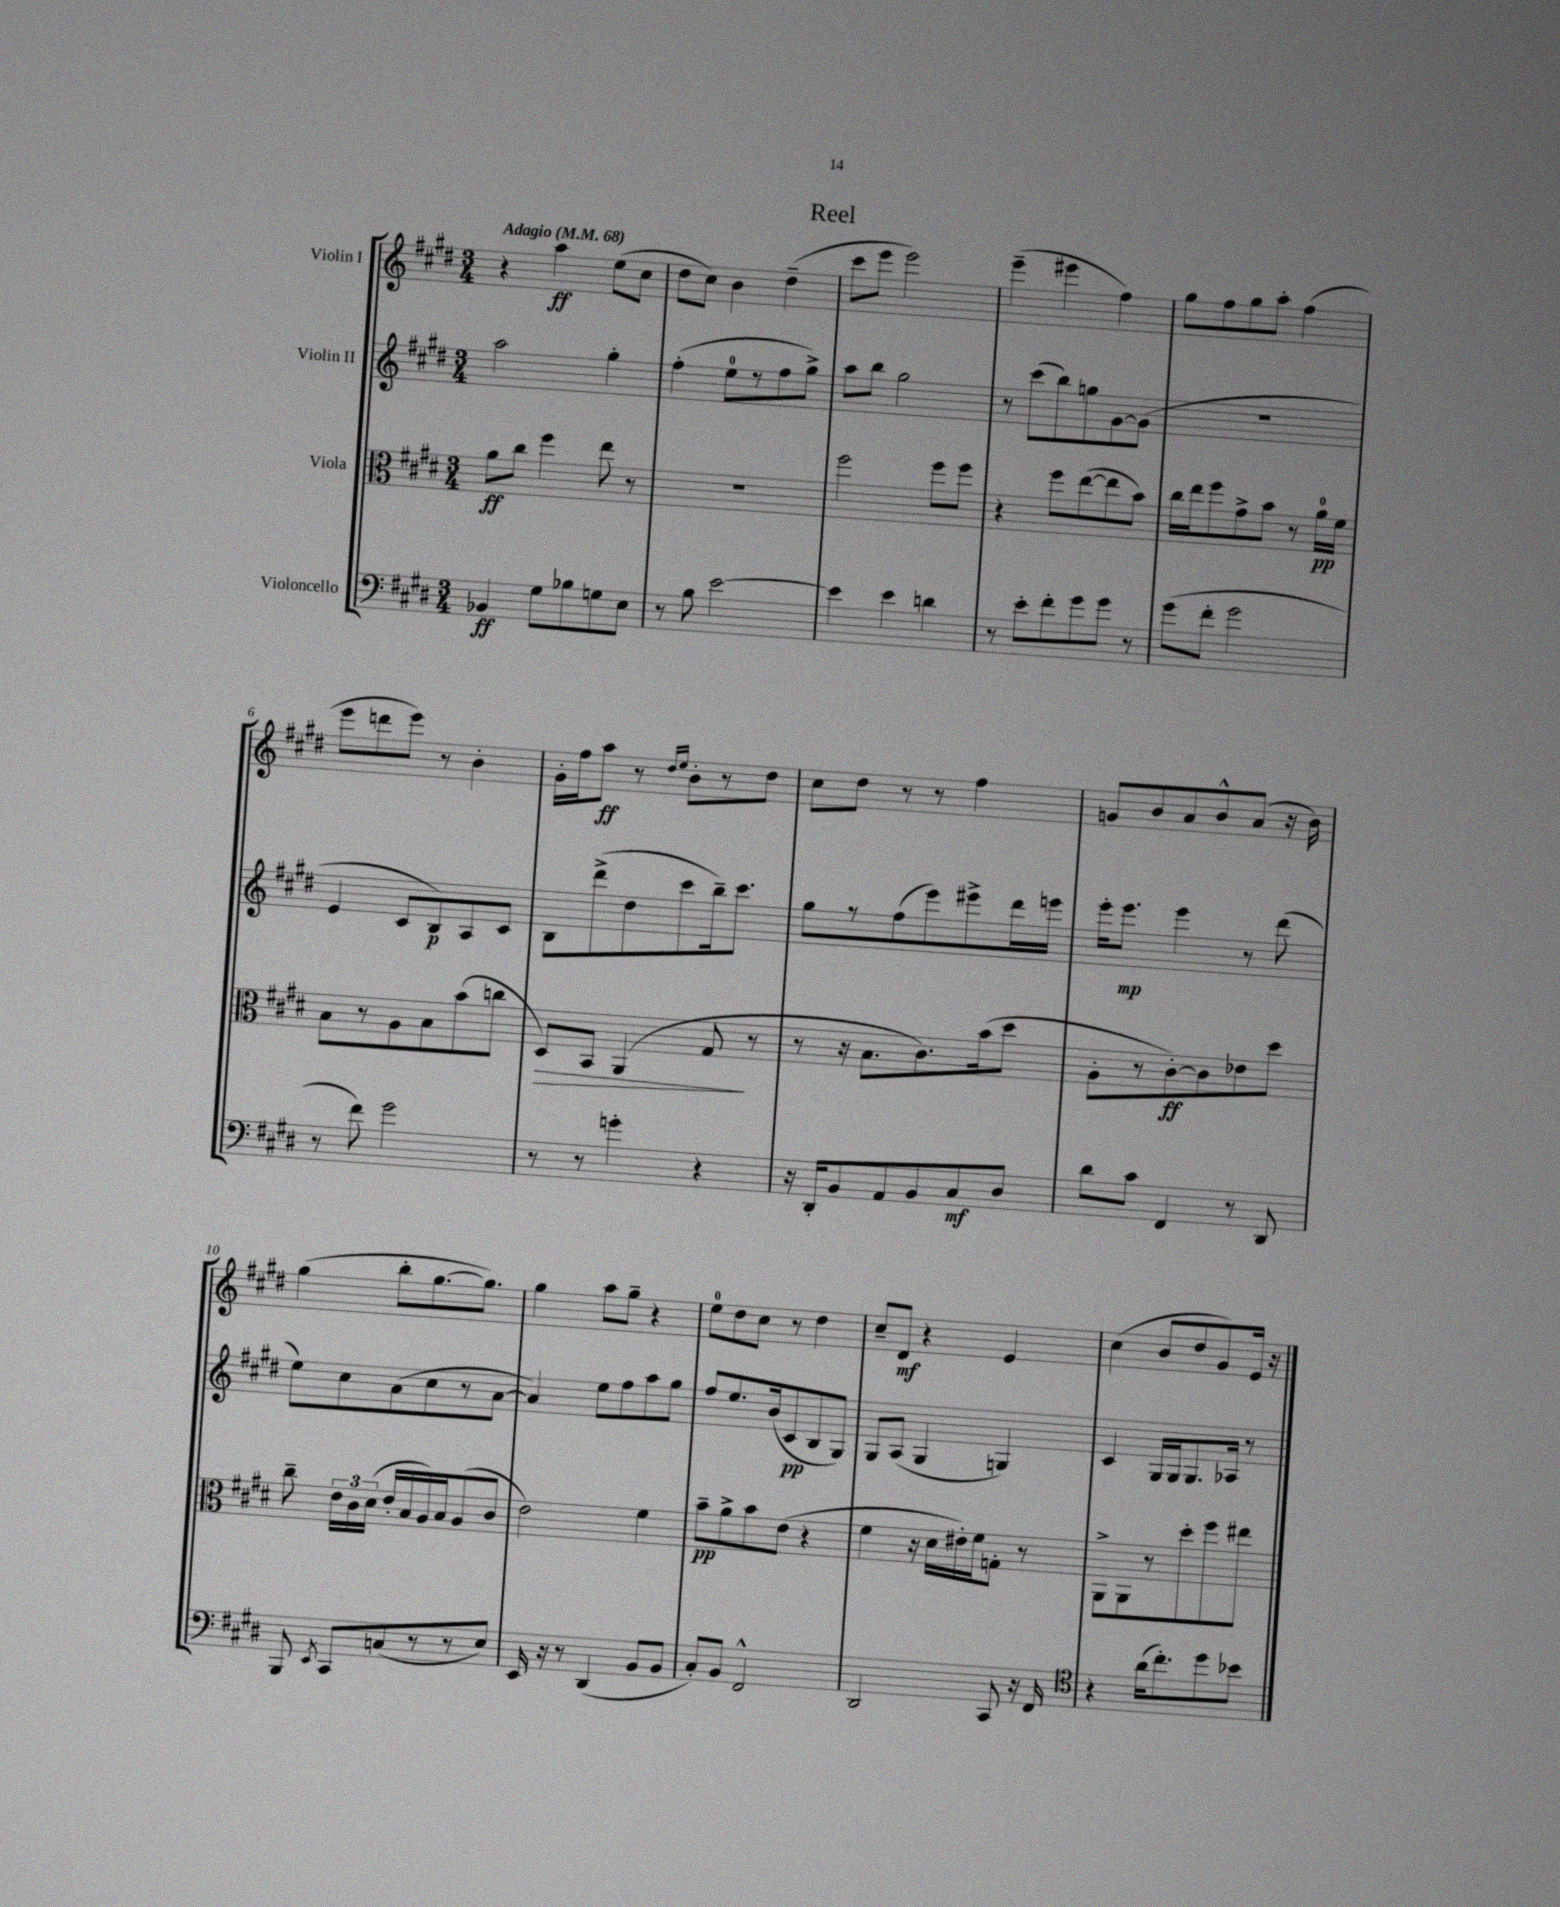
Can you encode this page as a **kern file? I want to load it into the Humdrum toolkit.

**kern	**kern	**kern	**kern
*staff4	*staff3	*staff2	*staff1
*clefF4	*clefC3	*clefG2	*clefG2
*k[f#c#g#d#]	*k[f#c#g#d#]	*k[f#c#g#d#]	*k[f#c#g#d#]
*M3/4	*M3/4	*M3/4	*M3/4
*MM68	*MM68	*MM68	*MM68
4BB-	8a	2aa	4r
.	8cc#	.	.
8G#	4ff#	.	4aa
8B-	.	.	.
8G	8ee	4gg#'	(8ee
8E	8r	.	8cc#
=	=	=	=
8r	2.r	(4ff#'	8dd#
8B	.	.	8cc#)
[2e	.	8ee	4b
.	.	8r	.
.	.	8ff#	(4dd#~
.	.	8gg#^)	.
=	=	=	=
4e]	2ff#	8aa	8ccc#
.	.	8bb	8eee
4e	.	2gg#	2eee)
4d	8ff#	.	.
.	8ff#	.	.
=	=	=	=
8r	4r	8r	(4eee~
8e'	.	(8ccc#	.
8f#'	8ff#	8bb)	4eee#
8g#	([8ee	8gg	.
8g#	8ee]	[8g#	4ff#)
8r	8b)	(8g#]	.
=	=	=	=
(8g#	16cc#	2.r	8gg#
.	16ee	.	.
8f#'	8ff#	.	8ff#
2g#	8g#^	.	8gg#
.	8b	.	8aa'
.	8r	.	(4ff#
.	16a	.	.
.	16f#	.	.
=	=	=	=
8r	8B	4e	8eee
8f#)	8r	.	8ddd
2g#	8A	8c#	8eee)
.	8B	8B)	8r
.	(8b	8A	4b'
.	8cc	8c#	.
=	=	=	=
8r	8D#)	8B	16g#'
.	.	.	16ff#
8r	8BB	(8ddd#^	8aa
4g'	(4AA	8dd#	8r
.	.	.	16qqdd#
.	.	.	16qqee
.	.	8ccc#	8b'
4r	8G#	16bb~)	8r
.	.	8.ccc#	.
.	8r	.	8dd#
=	=	=	=
16r	8r	8gg#	8cc#
16DD#'	.	.	.
8BB	16r	8r	8dd#
.	8.B	.	.
8AA	.	(8ff#	8r
8BB	8.c#)	8eee)	8r
8C#	.	8eee#^	4ff#
.	(16b	.	.
8D#	8dd#	16ddd#	.
.	.	16eee	.
=	=	=	=
8d#	8A'	16eee'	8g
.	.	8.eee	.
8c#	8r	.	8b
4FF#	[8c#')	4eee	8a
.	8c#]	.	8b^^
8r	8e-	8r	(8a
8DD#	8dd#	(8ddd#	16r
.	.	.	16b)
=	=	=	=
8BBB	8cc#~	8ee)	(4gg#
8qEE	.	.	.
8CC#	24e	8cc#	.
.	24c#	.	.
.	(24d#	.	.
(8C	16e'	(8a	8bb'
.	16B	.	.
8r	16A)	8cc#	[8.gg#
.	16B	.	.
8r	(8A	8r	.
.	.	.	8.gg#])
8E)	8c#	[8a	.
=	=	=	=
16EE	2e)	4a])	4gg#
16r	.	.	.
8r	.	.	.
(4DD#	.	8ee	8aa
.	.	8ff#	8gg#~
8BB	4f#	8aa	4r
8BB	.	8gg#	.
=	=	=	=
8C#')	8b~	8ff#	8ee
8BB	8a^	8.ee	8dd#
2FF#^^	8b	.	8cc#
.	.	(16b	.
.	(8e	8c#	8r
.	4r	8B	4dd#
.	.	8G#)	.
=	=	=	=
2DD#	4f#	8G#	8cc#~
.	.	(8A	8d#
.	16r	4G#	4r
.	16d#	.	.
.	16e#')	.	.
.	16f#	.	.
8CC#	8G'	4G)	4e
16r	8r	.	.
16FF#	.	.	.
=	=	=	=
*clefC4	*	*	*
4r	8AA^	4c#	(4cc#
.	8AA	.	.
(16a	8r	16G#	8b
8.cc#')	.	16G#	.
.	8dd#'	8.G#	8dd#
8dd#	8ff#	.	8g#)
.	.	16A-	.
8b-	8ee#	8r	16e
.	.	.	16r
==	==	==	==
*-	*-	*-	*-
